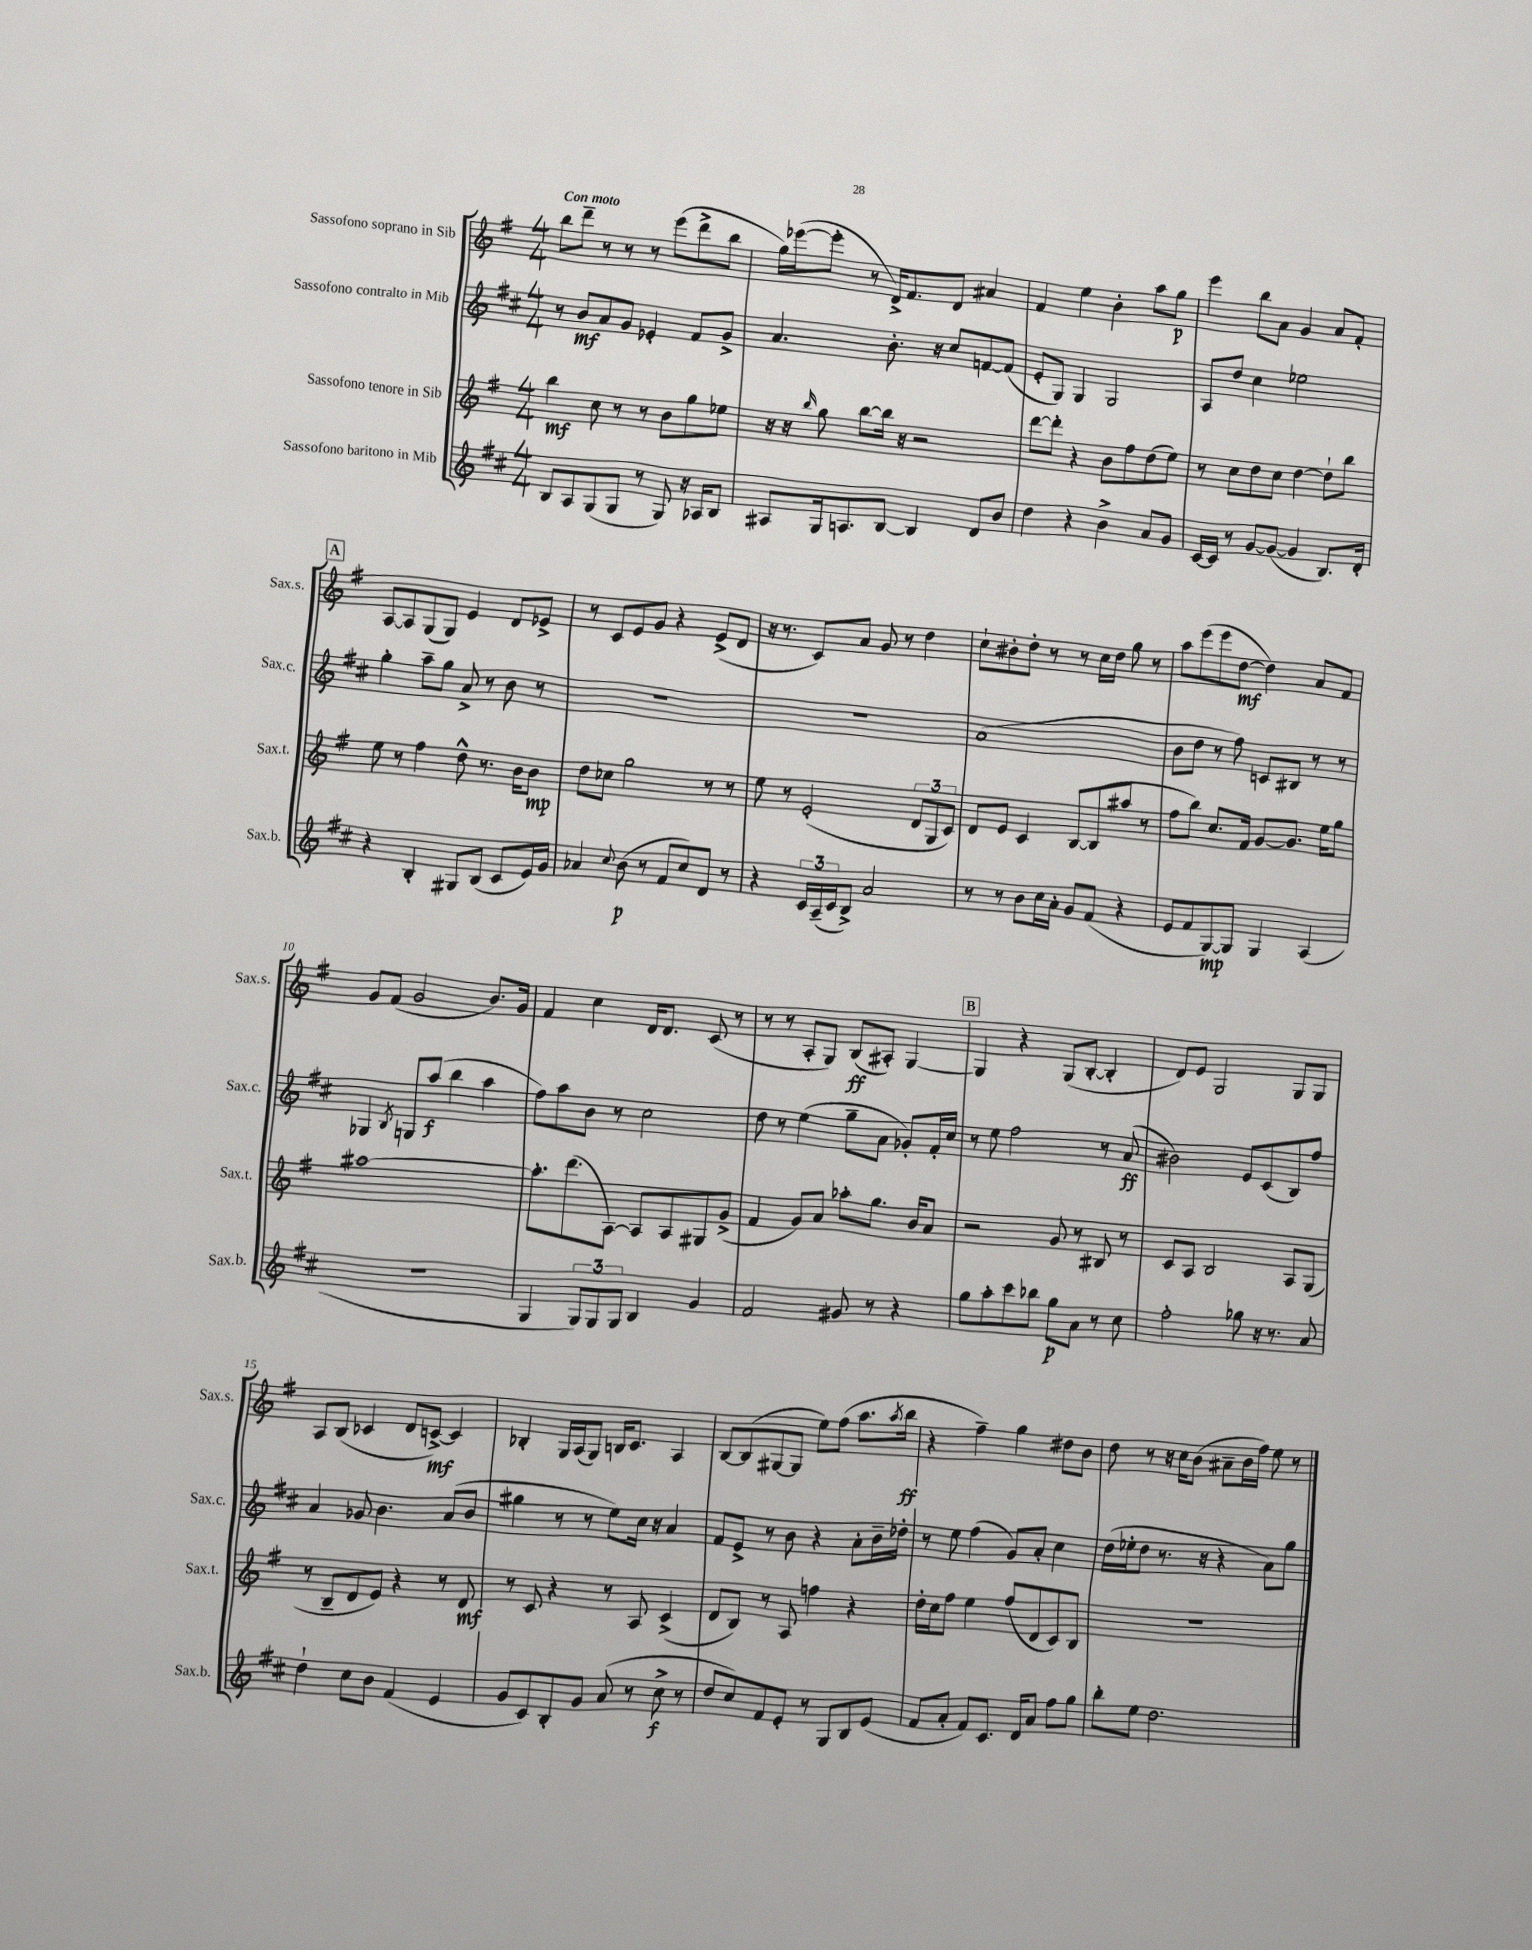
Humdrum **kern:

**kern	**kern	**kern	**kern
*staff4	*staff3	*staff2	*staff1
*clefG2	*clefG2	*clefG2	*clefG2
*k[f#c#]	*k[f#]	*k[f#c#]	*k[f#]
*M4/4	*M4/4	*M4/4	*M4/4
8B	4bb	8r	8bb
8A	.	8b	8ddd~
(8G	8cc	8a	8r
8G	8r	8g	8r
8r	8r	4e-'	8r
8G)	8b	.	(8eee
16r	8gg	8f#	8ddd^
16A-	.	.	.
8B	8ee-	8g^	8bb
=	=	=	=
8A#	16r	4.a	16gg)
.	16r	.	([16eee-
.	16qqbb	.	.
16G	8gg	.	8eee-']
8.A	.	.	.
.	[8bb	.	8r
[8B	16bb]	8.b'	16d^)
.	16r	.	8.f#
4B]	2r	.	.
.	.	16r	.
.	.	8cc#	8d
8d	.	[8f	4a#
8b	.	(8f]	.
=	=	=	=
4dd	[8ddd	8e'	4f#
.	8ddd']	8G)	.
4r	4r	4G	4ee
4b^	8b	2G	4b'
.	8ff#	.	.
8a	(8dd	.	8aa
8g	8ee)	.	8gg
=	=	=	=
[16c#	8r	8A	4eee
16c#]	.	.	.
8r	8cc	8dd	.
[8g	8dd	4cc#	8bb
(8g_	8cc	.	8a
4g]	[4dd	2ee-	4g
8.B)	8dd`]	.	8a
.	8bb	.	8f#'
16d'	.	.	.
=	=	=	=
4r	8ee	4gg'	[8A
.	8r	.	8A]
4B'	4ff#	8aa~	(8G
.	.	8gg	8G)
8G#	8dd^^	8a^	4e
(8B	8.r	8r	.
8c#	.	8b	8d
.	16b	.	.
16e)	8b	8r	8e-^
16g	.	.	.
=	=	=	=
4a-	8dd	1r	8r
.	8cc-	.	8c
8qqcc#	.	.	.
(8b	2gg	.	8e
8r	.	.	8g
8f#	.	.	4r
8cc#)	.	.	.
8d	8r	.	(8e^
8r	8r	.	8d
=	=	=	=
4r	8ee	1r	16r
.	.	.	8.r
.	8r	.	.
24c#	(2e'	.	8c)
(24A~	.	.	.
24c#	.	.	.
8B^)	.	.	8a
2a	.	.	8g
.	.	.	8r
.	12d	.	4dd
.	12G	.	.
.	12c)	.	.
=	=	=	=
8r	8d	(1a	8cc`
8r	8e	.	8b#'
8b	4c	.	8dd'
16cc#	.	.	8r
16a'	.	.	.
8g	[8B	.	8r
(8f#	(8B]	.	16cc
.	.	.	16dd
4r	8aa#	.	8gg
.	8r	.	8r
=	=	=	=
8e	8ff#	8b	8aa
8f#	8bb)	8dd	(8eee
[8G)	8.cc	8r	8eee
8G]	.	8ff#)	[8dd
.	16f#	.	.
4G	[8g	8c	4dd])
.	8.g]	8B#	.
(4A	.	8r	8a
.	16ee	.	.
.	8gg	8r	8f#
=	=	=	=
1r	[1aa#	4G-	8g
.	.	.	(8f#
.	.	8qB	.
.	.	8G	2g
.	.	(8aa	.
.	.	4bb	.
.	.	4aa	8.b)
.	.	.	16g
=	=	=	=
4G	8.aa#']	8ff#)	4f#
.	.	8aa	.
.	(8.ddd	.	.
12G)	.	8b	4cc
12G	.	.	.
.	[8A)	8r	.
12G	.	.	.
4B	8A]	2cc#	16d
.	.	.	8.d
.	8A	.	.
4g	8G#	.	(8c
.	(8g^	.	8r
=	=	=	=
2f#	4f#	8dd	8r
.	.	8r	8r
.	8g)	(4ee	8A'
.	8a	.	8G)
8g#	8aa-'	8gg~	(8B
8r	8.gg	8a	8A#')
4r	.	8g-')	[4G
.	16b	.	.
.	8a	16f#'	.
.	.	16cc#	.
=	=	=	=
8gg	2r	8r	4G]
8aa'	.	8ee	.
8ccc#	.	2ff#	4r
8bb-	.	.	.
8gg	8g	.	(8G
8a	8r	.	[8B'
8r	8B#	8r	4B']
8cc#	8r	(8a	.
=	=	=	=
2ff#'	8c	2b#)	8d)
.	8A	.	8e
.	2B	.	2G
8gg-	.	8e	.
16r	.	(8c#	.
8.r	.	.	.
.	8A	8B)	8G
8a	(8G	8ff#	8G
=	=	=	=
4dd`	8r	4a	8A
.	8B~	.	(8B
8cc#	8d	8g-	4c-
8b	8e)	4.b	.
(4f#	4r	.	8d
.	.	.	[8c^)
4e	8r	(8a	4c]
.	8d	8b	.
=	=	=	=
8g	8r	4gg#	4B-'
8c#)	8c	.	.
8B'	4r	8r	16G
.	.	.	(16A
8g	.	8r	8G)
(8a	8r	8ee)	16B
.	.	.	8.c
8r	8A	16cc#	.
.	.	16r	.
8cc#^	(4c^	4a	4A
8r	.	.	.
=	=	=	=
8dd	8d	8f#	[8B
8cc#)	8B)	8e^	(8B]
8f#	8r	8r	[8G#
8e'	8A	8b	8G#]
8r	4ff	4r	8ee)
8G	.	.	(8ff#
8B	4r	8a'	8.aa
(8e	.	16b~	.
.	.	.	8qaa
.	.	16dd-'	16bb
=	=	=	=
8f#	16dd'	8r	4r
.	16cc	.	.
8a'	8ff#	8ee	.
8f#)	4ee	(4ff#	4ff#~)
8.c#	.	.	.
.	(8ff#	8g)	4gg
16d	.	.	.
8a	8d	8a'	.
8ff#	8c)	4cc#	8dd#
8gg	8B	.	8b
=	=	=	=
8bb'	1r	(16dd	8dd
.	.	16ee-'	.
8ee	.	8dd	8r
2.dd	.	8.r	16r
.	.	.	16cc
.	.	.	(8b
.	.	16r	.
.	.	4r	8a#~
.	.	.	16b
.	.	.	16ff#)
.	.	8a)	8ee
.	.	8gg	8r
==	==	==	==
*-	*-	*-	*-
